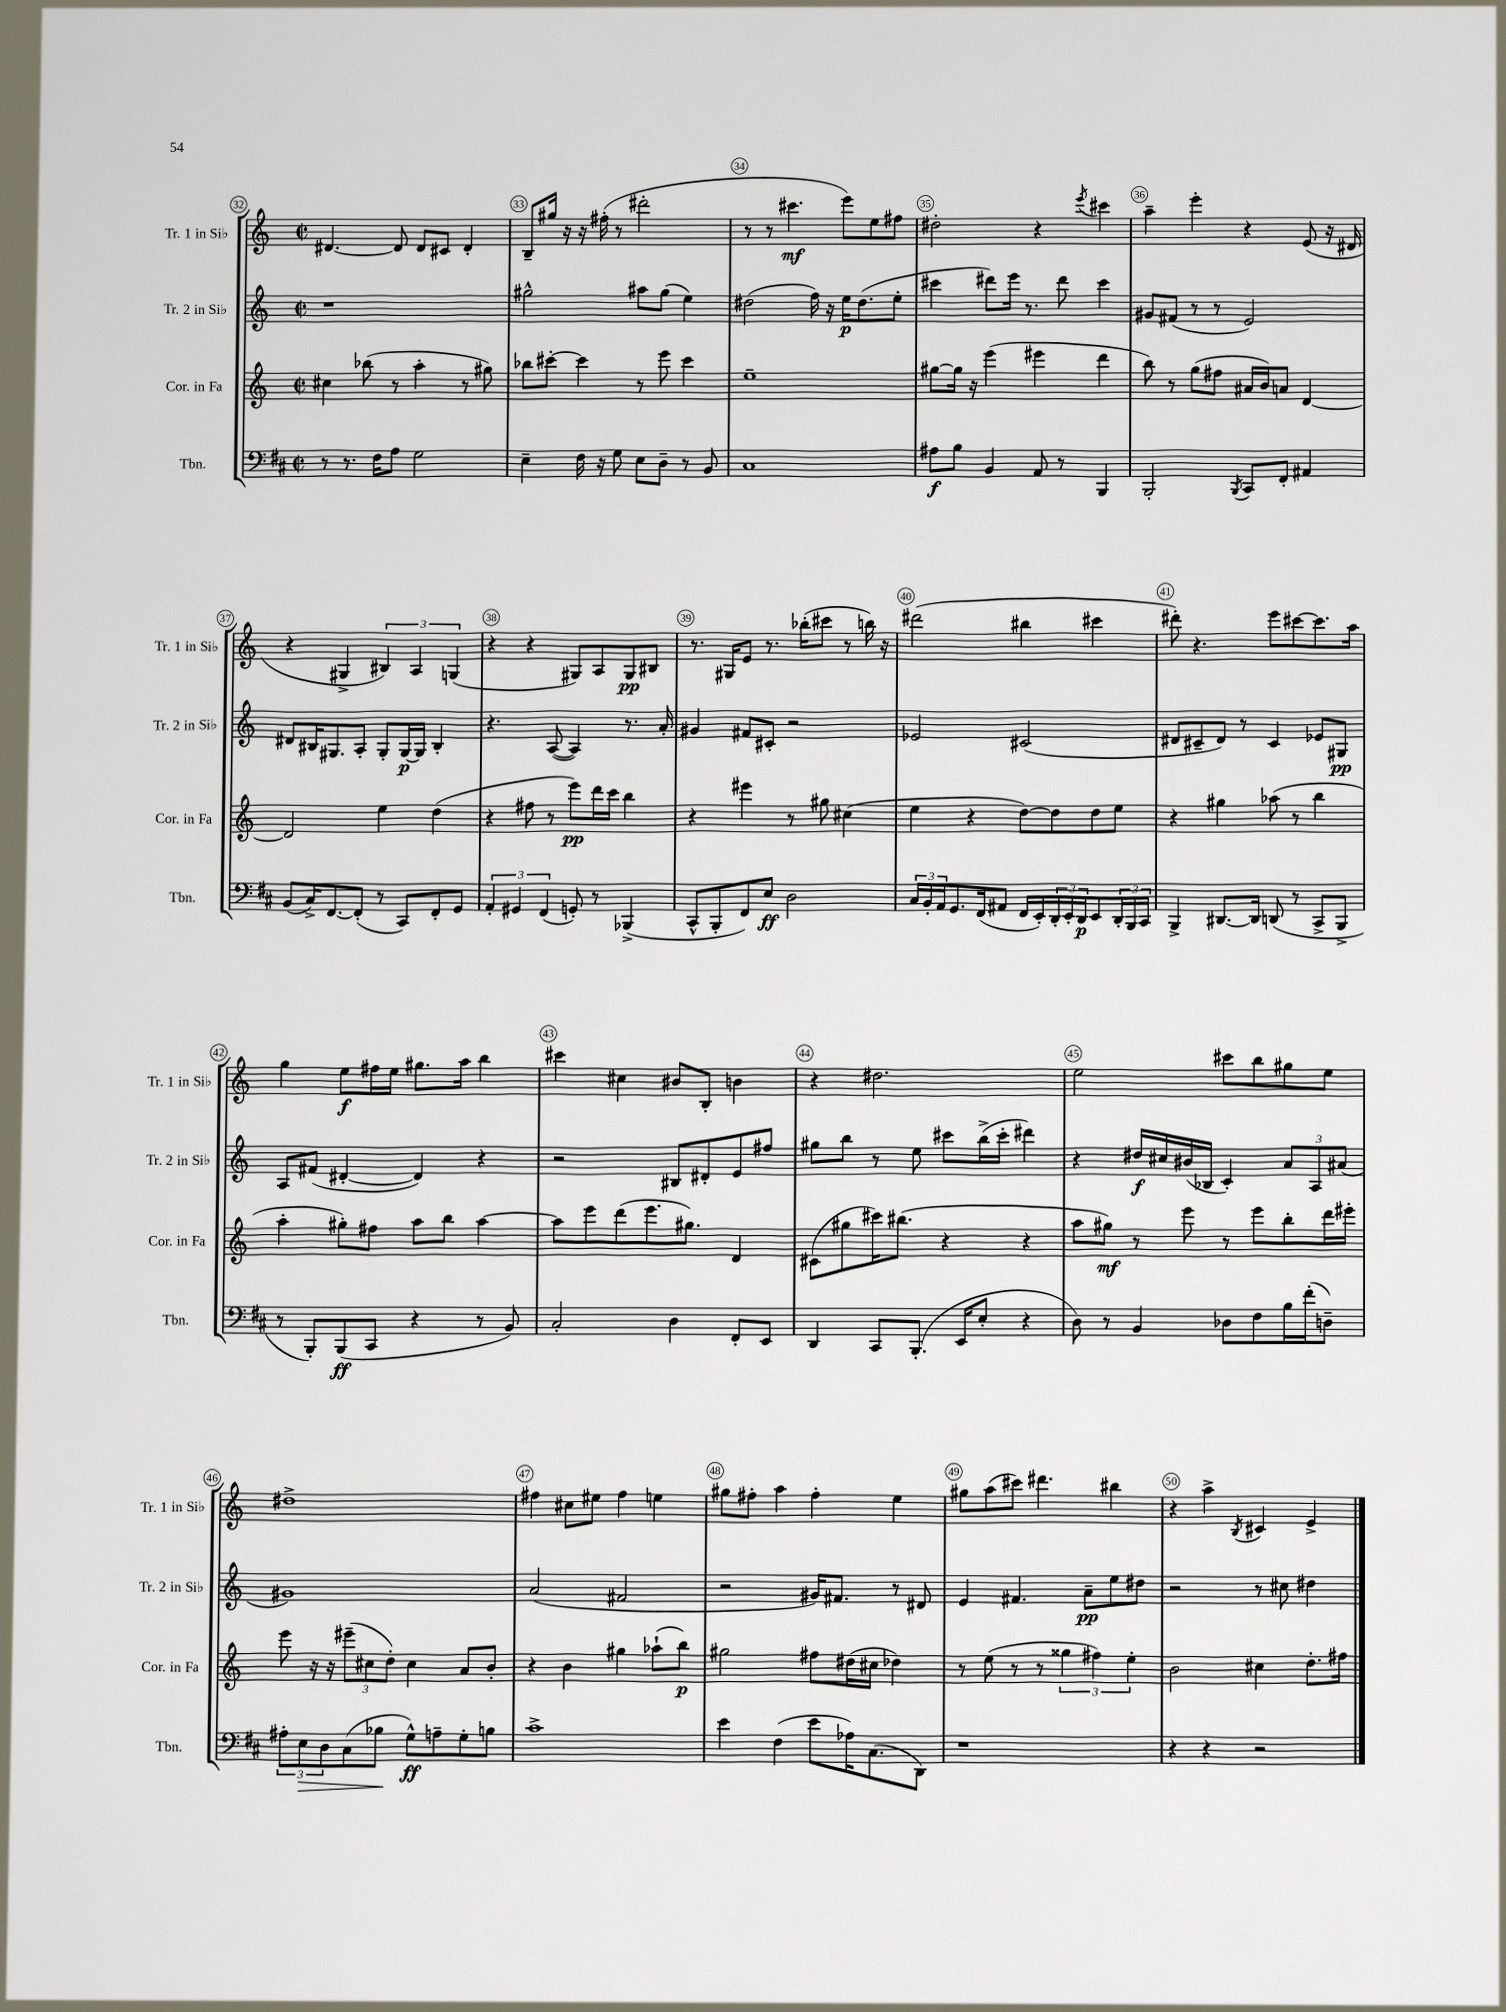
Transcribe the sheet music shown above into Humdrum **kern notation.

**kern	**kern	**kern	**kern
*staff4	*staff3	*staff2	*staff1
*clefF4	*clefG2	*clefG2	*clefG2
*k[f#c#]	*k[]	*k[]	*k[]
*M2/2	*M2/2	*M2/2	*M2/2
*met(c|)	*met(c|)	*met(c|)	*met(c|)
8r	4cc#\	1r	[4.d#/
8.r	.	.	.
.	(8bb-\	.	.
16F#\LK	.	.	.
8A\J	8r	.	8d#/]
2G\	4aa'\	.	8d#/L
.	.	.	8c#/J
.	8r	.	4d#'/
.	8gg#\)	.	.
=	=	=	=
4E~\	8bb-\L	2gg#^^\	8B~/L
.	[8ccc#'\J	.	16gg#/Jk
.	.	.	16r
16F#\	4ccc#\]	.	16r
16r	.	.	(16ff#'\
8G\	.	.	8r
8E\L	8r	8aa#\L	2ddd#'\
8D~\J	8eee\	(8gg#\J	.
8r	4ccc#\	4ee\)	.
8BB/	.	.	.
=	=	=	=
1C#	1ee~	(2dd#\	8r
.	.	.	8r
.	.	.	4.ccc#\
.	.	16ff\)	.
.	.	16r	.
.	.	16ee\LK	8eee\L)
.	.	(8.dd#\	.
.	.	.	8ee\
.	.	8ee'\J	8ff#\J
=	=	=	=
8A#\L	[8gg#\L	4ccc#\	2dd#'\
8B\J	16gg#\]Jk	.	.
.	16r	.	.
4BB/	(4eee\	8ddd#\L)	.
.	.	16eee\Jk	.
.	.	8.r	.
8AA/	4eee#\	.	4r
8r	.	8ddd#\	.
.	.	.	8qeee/
4BBB/	4ddd\	4ccc#\	4ccc#\
=	=	=	=
2BBB'/	8bb\)	8g#/L	4aa~\
.	8r	(8f#/J	.
.	(8gg\L	8r	4eee'\
.	8ff#\J	8r	.
8qBBB/	.	.	.
8CC#/L	16a#/LL	2e/)	4r
.	16b/J)	.	.
8FF#'/J	8a/J	.	.
4AA#/	[4d/	.	(8e/
.	.	.	16r
.	.	.	16d#/
=	=	=	=
(8BB/L	2d/]	8d#/L	4r
16C#^/K)	.	16B#/K	.
[8.FF#/	.	8.G#/	.
.	.	.	4G#^/
(8FF#'/]J	.	8A'/J	.
8r	4ee\	8G#'/L	6B#/)
8CC#/L)	.	[16G#/L	.
.	.	.	6A/
.	.	16G#/]JJ	.
8FF#'/	(4dd\	4B#'/	.
.	.	.	(6G/
8GG/J	.	.	.
=	=	=	=
6AA'/	4r	4.r	4r
6GG#/	.	.	.
.	8ff#\	.	4r
(6FF#/	.	.	.
.	8r	([8A/	.
8GG'/)	8eee\L)	4A/])	8G#/L)
8r	16ddd\L	.	8A/
.	16ccc\JJ	.	.
(4BBB-^/	4bb\	8.r	8G#/
.	.	.	8B#/J
.	.	16a'/	.
=	=	=	=
8CC#^^/L	4r	4g#/	8.r
8BBB'/	.	.	.
.	.	.	16G#/LK
8FF#/)	4eee#\	8f#/L	8e/J
8E/J	.	8c#'/J	8.r
2D\	8r	2r	.
.	.	.	(16bb-'\LK
.	8gg#\	.	8ccc#\J
.	(4cc#\	.	8r
.	.	.	16bb\)
.	.	.	16r
=	=	=	=
24C#/LL	4ee\	2e-/	(2ddd#\
24BB'/	.	.	.
24AA/J	.	.	.
8.GG/	.	.	.
.	4r	.	.
(16FF#/k	.	.	.
8AA#/J	.	.	.
16FF#/LL	[8dd\L)	(2c#/	4bb#\
16EE'/)	.	.	.
24DD'/	8dd\]	.	.
24EE'/	.	.	.
24DD/J	.	.	.
8EE/	8dd\	.	4ccc#\
24DD'/L	8ee\J	.	.
24BBB/	.	.	.
24CC#/JJ	.	.	.
=	=	=	=
4BBB^/	4r	8d#/L	8ddd#'\)
.	.	8c#~/	4.r
[8.DD#/L	4gg#\	8d#/J)	.
.	.	8r	.
16DD#/]Jk	.	.	.
(8DD/	(8aa-\	4c#/	8eee\L
8r	8r	.	[8ccc#\
8CC#^/L	4bb\	8e-/L	8.ccc#\]
8BBB^/J	.	8G#/J	.
.	.	.	16aa\Jk
=	=	=	=
8r	4aa'\	8A/L	4gg\
8BBB'/L)	.	(8f#/J	.
(8BBB/	8gg#'\L)	[4d#'/	8ee\L
8CC#/J	8ff#\J	.	16ff#\L
.	.	.	16ee\JJ
4r	8aa\L	4d#/])	8.gg#\L
.	8bb\J	.	.
.	.	.	16aa\Jk
8r	[4aa\	4r	4bb\
8BB/)	.	.	.
=	=	=	=
2C#'/	8aa\]L	2r	4ccc#\
.	8eee\	.	.
.	(8ddd\	.	4cc#\
.	8.eee\	.	.
4D\	.	8B#/L	8b#/L
.	8.gg#\J)	.	.
.	.	8d#'/	8B'/J
8FF#'/L	4d/	8e/	4b\
8EE/J	.	8ff#/J	.
=	=	=	=
4DD/	(8c#\L	8gg#\L	4r
.	8gg#\	8bb\J	.
8CC#/L	16ccc#\K)	8r	2.dd#\
.	(8.bb#\J	.	.
(8.BBB'/J	.	8ee\	.
.	4r	8ccc#\L	.
16EE/LK	.	.	.
8E'/J	.	(16bb^\L	.
.	.	16ccc#'\JJ	.
4r	4r	4ddd#\)	.
=	=	=	=
8D\)	8aa\L	4r	2ee\
8r	8gg#\J)	.	.
4BB/	8r	16dd#/LL	.
.	.	16cc#/	.
.	8eee\	(16b#/	.
.	.	16B-/JJ	.
8D-\L	8r	4c'/)	8ccc#\L
8F#\	8eee\L	.	8bb\
16B\L	8bb'\	12a/L	8gg#\
(16f#'\J	.	.	.
.	.	12A/	.
8D~\J)	16ddd\L	.	8ee\J
.	.	(12a#/J	.
.	16eee#'\JJ	.	.
=	=	=	=
12A#'\L	8eee\	1g#)	1dd#^
12E\	.	.	.
.	16r	.	.
12D\	.	.	.
.	16r	.	.
(8C#\	(12eee#~\L	.	.
.	12cc#\	.	.
8B-\J	.	.	.
.	12dd'\J)	.	.
8G^^\L)	4cc#\	.	.
8A~\	.	.	.
8G'\	8a/L	.	.
8B\J	8b'/J	.	.
=	=	=	=
1c#^	4r	(2a/	4ff#\
.	4b\	.	8cc#\L
.	.	.	8ee#\J
.	4gg#\	2f#/	4ff#\
.	(8aa-`\L	.	4ee\
.	8bb\J)	.	.
=	=	=	=
4e\	2gg#\	2r	8gg#\L
.	.	.	8ff#'\J
(4F#\	.	.	4aa\
8e\L	8ff#\L	16g#/LK)	4ff#'\
.	.	8.f#/J	.
16A-\K)	(16dd#\L	.	.
(8.C#\	16cc#\JJ	.	.
.	4dd-\)	8r	4ee\
8DD\J)	.	8d#/	.
=	=	=	=
1r	8r	4e/	8gg#\L
.	(8ee\	.	(8aa\
.	8r	4.f#/	8ccc#\J)
.	8r	.	4.ddd#\
.	6gg##\	.	.
.	.	8a~\L	.
.	6ff#\)	.	.
.	.	8ee\	4bb#\
.	6ee'\	.	.
.	.	8dd#\J	.
=	=	=	=
4r	2b\	2r	4r
4r	.	.	4aa^\
.	.	.	8qB/
2r	4cc#\	8r	4c#/
.	.	8cc#\	.
.	8.dd'\L	4dd#\	4e^/
.	16ff#\Jk	.	.
==	==	==	==
*-	*-	*-	*-
